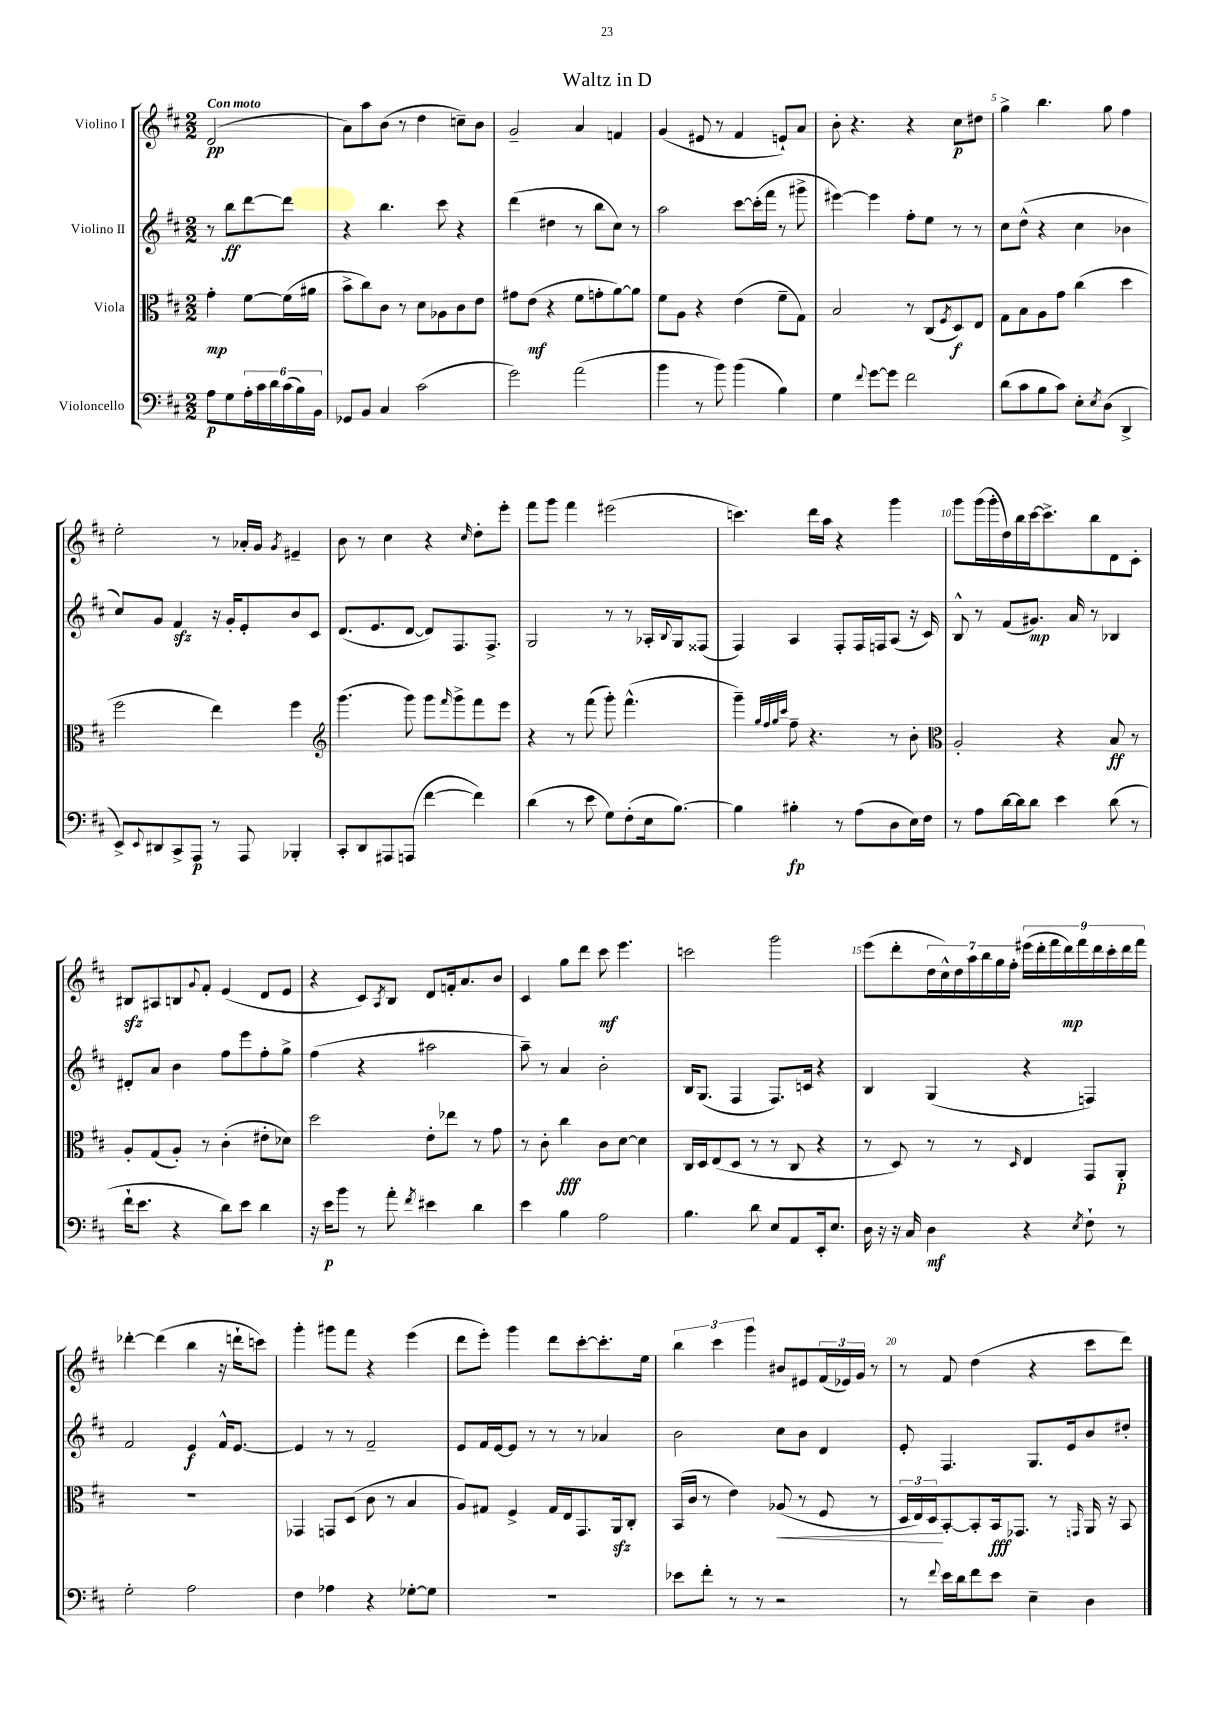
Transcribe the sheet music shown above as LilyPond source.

\header { title = "Waltz in D" }
<<
\new StaffGroup <<
\new Staff = "s0" \with { instrumentName = "Violino I" } {
    \clef treble \key d \major \numericTimeSignature \time 2/2 \partial 2 \tempo "Con moto"
    d'2\pp( |
    a'8) a''8 b'8( r8 d''4 c''8--) b'8 |
    g'2-- a'4 f'4 |
    g'4( eis'8 r8 fis'4 e'8-!) a'8 |
    b'8-. r4. r4 cis''8\p dis''8 |
    g''4-> b''4. g''8 fis''4 |
    e''2-. r8 aes'16-. g'16 \acciaccatura { g'8 } eis'4-- |
    b'8 r8 cis''4 r4 \grace { cis''16 } d''8-. e'''8-. |
    fis'''8 g'''8 fis'''4 eis'''2( |
    c'''4.) d'''16 a''16 r4 g'''4 |
    g'''8 g'''16( g'''16-. d''16) b''16 cis'''16~ cis'''8.-> b''8 d'8 cis'8-. |
    bis8\sfz ais8 b8 \appoggiatura { g'8 } fis'8-. e'4( d'8 e'8 |
    r4 cis'8) \acciaccatura { a8 } b8 d'8 f'16-. a'8. b'8 |
    cis'4 g''8 d'''8 cis'''8\mf e'''4. |
    c'''2 g'''2 |
    e'''8( d'''8-. \tuplet 7/4 { d''16 cis''16-^) d''16 a''16 b''16 g''16 fis''16-. } \tuplet 9/8 { eis'''16( d'''16-. fis'''16 d'''16\mp) fis'''16 d'''16 cis'''16-. d'''16 fis'''16 } |
    des'''4~-. des'''4( b''4 r16 d'''16-! c'''8) |
    g'''4-. gis'''8 fis'''8 r4 e'''4( |
    d'''8 e'''8-.) g'''4 d'''8 cis'''8~-. cis'''8.-. e''16 |
    \tuplet 3/2 { b''4 cis'''4 g'''4 } bis'8 eis'8 \tuplet 3/2 { fis'16( ees'16) g'16 } r8 |
    r8 fis'8 d''4( r4 cis'''8 d'''8) \bar "|." |
}
\new Staff = "s1" \with { instrumentName = "Violino II" } {
    \clef treble \key d \major \numericTimeSignature \time 2/2 \partial 2
    r8 b''8\ff d'''8~ d'''8 |
    r4 b''4. cis'''8 r4 |
    d'''4( dis''4 r8 b''8 cis''8) r8 |
    a''2 cis'''8~ cis'''16-.( fis'''16 r8 gis'''8-> |
    eis'''4~) eis'''4 fis''8-. e''8 r8 r8 |
    cis''8 d''8-^( r4 cis''4 bes'4 |
    cis''8) g'8 fis'4\sfz r16 g'16-. e'8-. b'8 cis'8 |
    d'8.( e'8. d'8~ d'8) fis8. fis8.-> |
    g2 r8 r8 aes16-. \appoggiatura { b8 } g16 fisis8( |
    fis4) a4 fis8-. fis16 f16 a8( r16 cis'16) |
    b8-^ r8 fis'8( gis'8.\mp) a'16 r8 bes4 |
    dis'8-. a'8 b'4 fis''8 e'''8 fis''8-. g''8-> |
    fis''4( r4 ais''2 |
    a''8--) r8 a'4 b'2-. |
    b16 g8.( fis4 fis8.) c'16 r4 |
    b4 g4( r4 f4) |
    fis'2 e'4\f fis'16-^ e'8.~ |
    e'4 r8 r8 fis'2-- |
    e'8 fis'16 e'16~ e'8 r8 r8 r8 aes'4 |
    b'2 cis''8 b'8 d'4 |
    e'8-. fis4. g8. e'16 b'8 dis''8-. \bar "|." |
}
\new Staff = "s2" \with { instrumentName = "Viola" } {
    \clef alto \key d \major \numericTimeSignature \time 2/2 \partial 2
    g'4-.\mp fis'8~ fis'16( ais'16 |
    b'8-> cis''8) cis'8 r8 d'8 aes8 cis'8 e'8 |
    gis'8 e'8\mf( r4 fis'8 g'8-. a'8~) a'8 |
    fis'8 a8 r4 e'4( fis'8-- g8) |
    b2 r8 cis8( \acciaccatura { fis8 } d8\f) e8 |
    g8 b8 a8 g'8 cis''4( d''4 |
    fis''2 e''4) fis''4 |
    \clef treble g'''4.( g'''8) g'''8 \grace { fis'''16 } g'''8-> fis'''8 e'''8 |
    r4 r8 fis'''8( g'''8-.) fis'''4.-^( |
    g'''4--) \grace { g''32 fis''32 g''32 cis'''32 } fis''8-- r4. r8 b'8-. |
    \clef alto a2-. r4 b8\ff r8 |
    a8-. g8( a8-.) r8 cis'4-.( eis'8-. des'8) |
    d''2 e'8-. ees''8 r8 g'8 |
    r8 cis'8-. cis''4\fff cis'8 d'8~ d'4 |
    cis16 d16 e8( d8 r8 r8 cis8 r4 |
    r8 d8) r8 r8 \grace { d16 } e4 g,8 a,8-.\p |
    R1 |
    ges,4 g,8 d8( cis'8 r8 b4 |
    a8) gis8 fis4-> gis16 e16 g,8. a,16\sfz cis8-. |
    b,16( cis'16 r8 e'4) aes8\<( r8 fis8 r8 |
    \tuplet 3/2 { d16 e16) d16\! } b,8~-. b,8-. b,16\fff ges,8. r8 \grace { g,16 } a,16 r16 b,8 \bar "|." |
}
\new Staff = "s3" \with { instrumentName = "Violoncello" } {
    \clef bass \key d \major \numericTimeSignature \time 2/2 \partial 2
    a8\p g8 \tuplet 6/4 { a16-. cis'16 d'16 cis'16( b16) b,16 } |
    ges,8 b,8 cis4 cis'2( |
    g'2) a'2( |
    b'4 r8 b'8) b'4( b4) |
    g4 \appoggiatura { fis'8 } g'8~ g'8 fis'2 |
    d'8( cis'8 b8 cis'8) e8-. \acciaccatura { e8 } d8( d,4-> |
    e,8->) \appoggiatura { e,8 } dis,8 cis,8-> a,,8\p r8 a,,8 bes,,4-. |
    cis,8-. d,8 ais,,8 a,,8( fis'4~ fis'4) |
    d'4( r8 e'8 g8) fis8-.( e16 b8.~) |
    b4 bis4-.\fp r8 a8( d8 e16) fis16 |
    r8 a8 d'16~ d'16 d'8 e'4 d'8( r8 |
    fis'16-! e'8. r4 d'8) e'8 d'4 |
    r16 e'16\p b'8 r8 a'8-. \acciaccatura { fis'8 } eis'4 d'4 |
    e'4 b4 a2 |
    b4. d'8 e8 a,8 e,16-. e8. |
    d16 r16 r16 cis16 d4\mf r4 \acciaccatura { e8 } fis8-! r8 |
    g2-. a2 |
    fis4 aes4 r4 ges8~-. ges8 |
    R1 |
    ees'8 fis'8-. r8 r8 r2 |
    r8 \appoggiatura { fis'8 } e'16 d'16 fis'8 e'8 e4-- d4 \bar "|." |
}
>>
>>
\layout { \context { \Score \override BarNumber.break-visibility = ##(#f #t #t) barNumberVisibility = #(every-nth-bar-number-visible 5) } }
